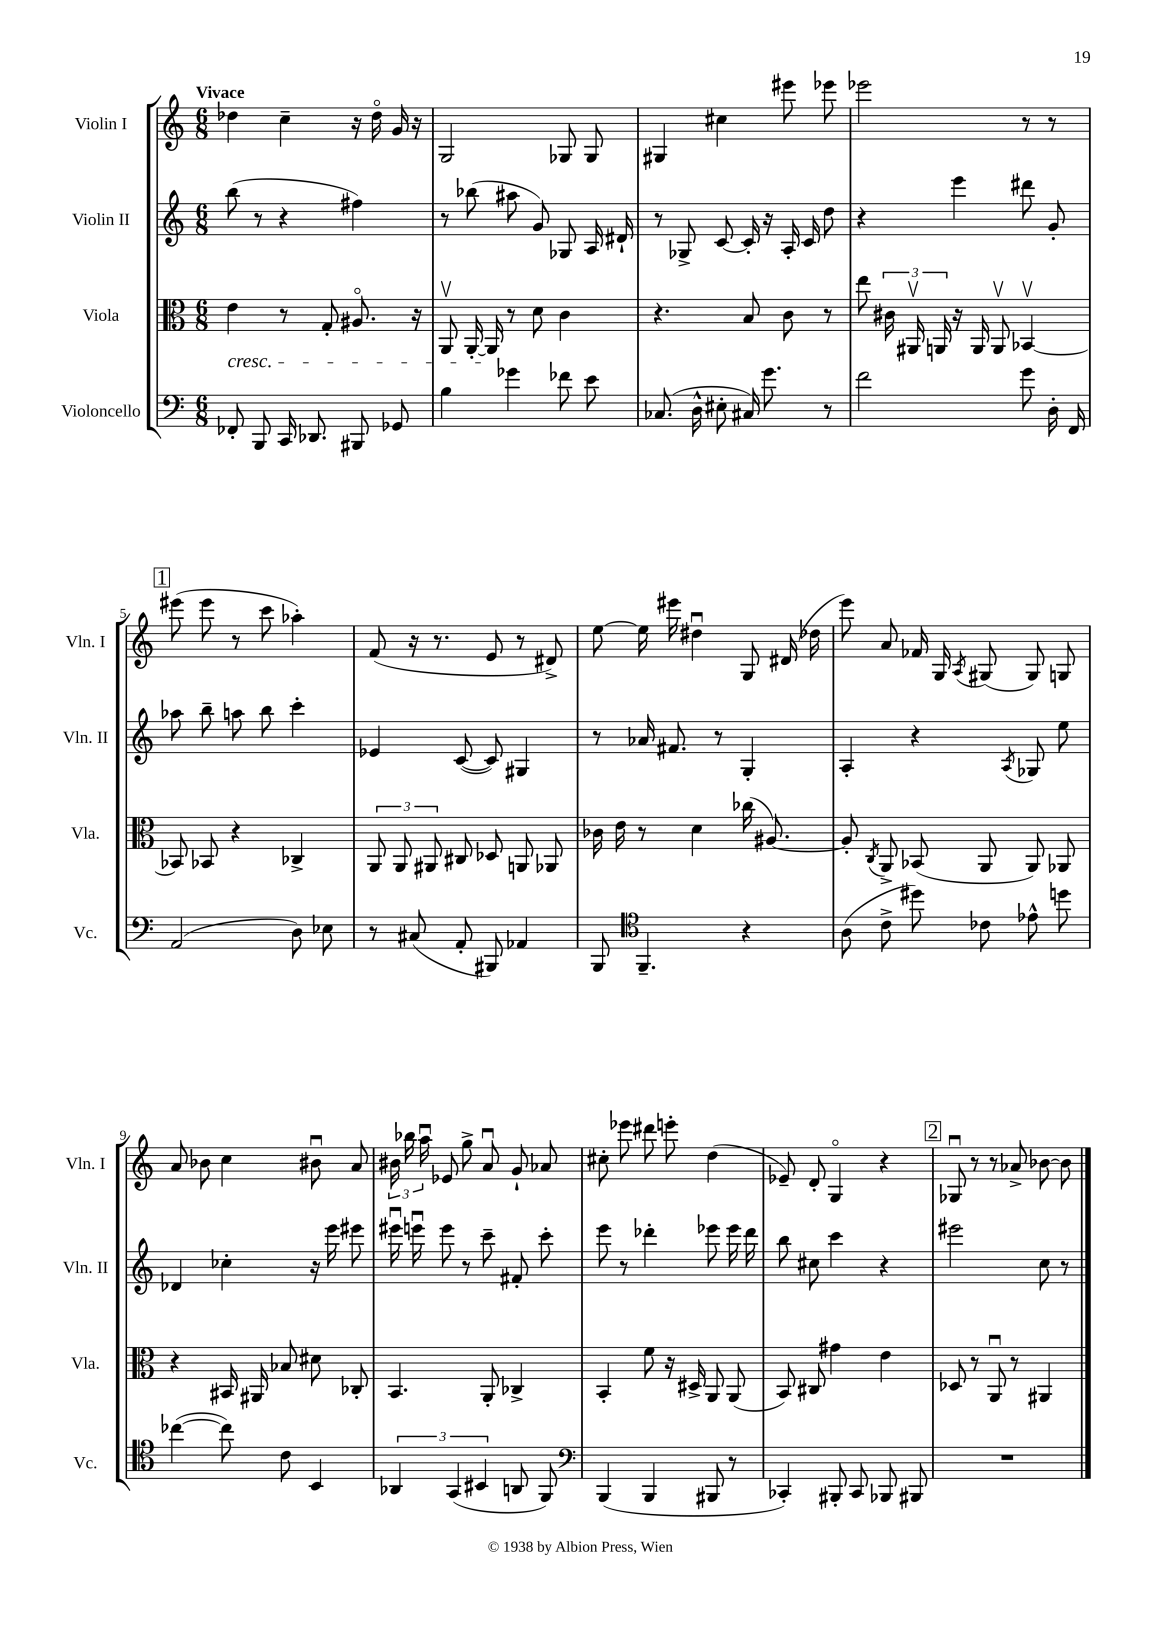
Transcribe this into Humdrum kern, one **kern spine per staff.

**kern	**kern	**kern	**kern
*staff4	*staff3	*staff2	*staff1
*clefF4	*clefC3	*clefG2	*clefG2
*k[]	*k[]	*k[]	*k[]
*M6/8	*M6/8	*M6/8	*M6/8
8FF-'/	4e\	(8bb\	4dd-\
8BBB/	.	8r	.
16CC/	8r	4r	4cc~\
8.DD-/	.	.	.
.	8G'/	.	.
8BBB#/	8.A#o/	4ff#\)	16r
.	.	.	16dd-o\
8GG-/	.	.	16g/
.	16r	.	16r
=	=	=	=
4B\	8AAv/	8r	2G/
.	[16AA'/	(8bb-\	.
.	16AA/]	.	.
4g-\	8r	8aa#\	.
.	8d\	8g/)	.
8f-\	4c\	8G-/	8G-/
8e\	.	16A/	8G-/
.	.	16d#`/	.
=	=	=	=
(8.C-/	4.r	8r	4G#/
.	.	8G-^/	.
16D^^\	.	.	.
8E#'\	.	[8c/	4cc#\
16C#/)	8B/	16c'/]	.
8.g\	.	16r	.
.	8c\	16A'/	8eee#\
.	.	16c/	.
8r	8r	8dd\	8eee-\
=	=	=	=
2f\	8ee\	4r	2eee-\
.	24c#\	.	.
.	24AA#v/	.	.
.	24AA/	.	.
.	16r	4eee\	.
.	16AA/	.	.
.	8AAv/	.	.
8g\	[4BB-v/	8ddd#\	8r
16D'\	.	8g'/	8r
16FF/	.	.	.
=	=	=	=
(2AA/	8BB-/]	8aa-\	(8eee#\
.	8BB-/	8bb~\	8eee#\
.	4r	8aa\	8r
.	.	8bb\	8ccc\
8D\)	4C-^/	4ccc'\	4aa-'\)
8E-\	.	.	.
=	=	=	=
8r	12AA/	4e-/	(8f/
.	12AA/	.	.
(8C#/	.	.	16r
.	12AA#/	.	.
.	.	.	8.r
8AA'/	8C#/	([8c/	.
8BBB#/)	8D-/	8c/])	8e/
4AA-/	8AA/	4G#/	8r
.	8AA-/	.	8d#^/)
=	=	=	=
8BBB/	16c-\	8r	[8ee\
.	16e\	.	.
*clefC4	*	*	*
4.FF~/	8r	16a-/	16ee\]
.	.	8.f#/	16eee#\
.	4d\	.	4dd#u\
.	.	8r	.
4r	(16cc-\	4G'/	8G/
.	[8.A#/)	.	.
.	.	.	(16d#/
.	.	.	16dd-\
=	=	=	=
(8A\	8A#'/]	4A'/	8eee\)
.	8qC/	.	.
8c^\	8AA^/	.	8a/
8dd#\)	(8BB-/	4r	16f-/
.	.	.	16G/
.	.	.	8qA/
8c-\	8AA/	.	(8G#/
.	.	8qA/	.
8e-^^\	8AA/)	8G-/	8G#/)
8dd\	8AA-/	8ee\	8G/
=	=	=	=
([4cc-\	4r	4d-/	8a/
.	.	.	8b-\
8cc-\])	16BB#/	4cc-'\	4cc\
.	16AA#/	.	.
8c\	8B-/	.	.
4BB/	8d#\	16r	8b#u\
.	.	16eee\	.
.	8C-'/	8eee#\	8a/
=	=	=	=
6AA-/	4.BB/	16eee#u\	24b#\
.	.	.	24bb-\
.	.	16eeeu\	.
.	.	.	24aau\
.	.	8eee\	8e-/
(6GG/	.	.	.
.	.	8r	8gg^\
6BB#/	.	.	.
.	8AA'/	8ccc~\	8au/
8AA/	4C-^/	8f#'/	8g`/
8FF/)	.	8ccc'\	8a-/
=	=	=	=
*clefF4	*	*	*
(4BBB/	4BB'/	8eee\	8cc#'\
.	.	8r	8eee-\
4BBB/	8f\	4ddd-'\	8ddd#\
.	16r	.	8eee'\
.	16D#^/	.	.
8BBB#/	8AA/	8eee-\	(4dd\
8r	(8AA/	16eee-\	.
.	.	16ddd-\	.
=	=	=	=
4CC-'/)	8BB/)	8bb\	8e-~/)
.	8C#/	8cc#\	8d'/
8BBB#'/	4g#\	4ccc\	4Go/
8CC-/	.	.	.
8BBB-/	4e\	4r	4r
8BBB#/	.	.	.
=	=	=	=
2.r	8D-/	2eee#\	8G-u/
.	8r	.	8r
.	8AAu/	.	8r
.	8r	.	8a-^/
.	4AA#/	8cc\	[8b-\
.	.	8r	8b-\]
==	==	==	==
*-	*-	*-	*-
